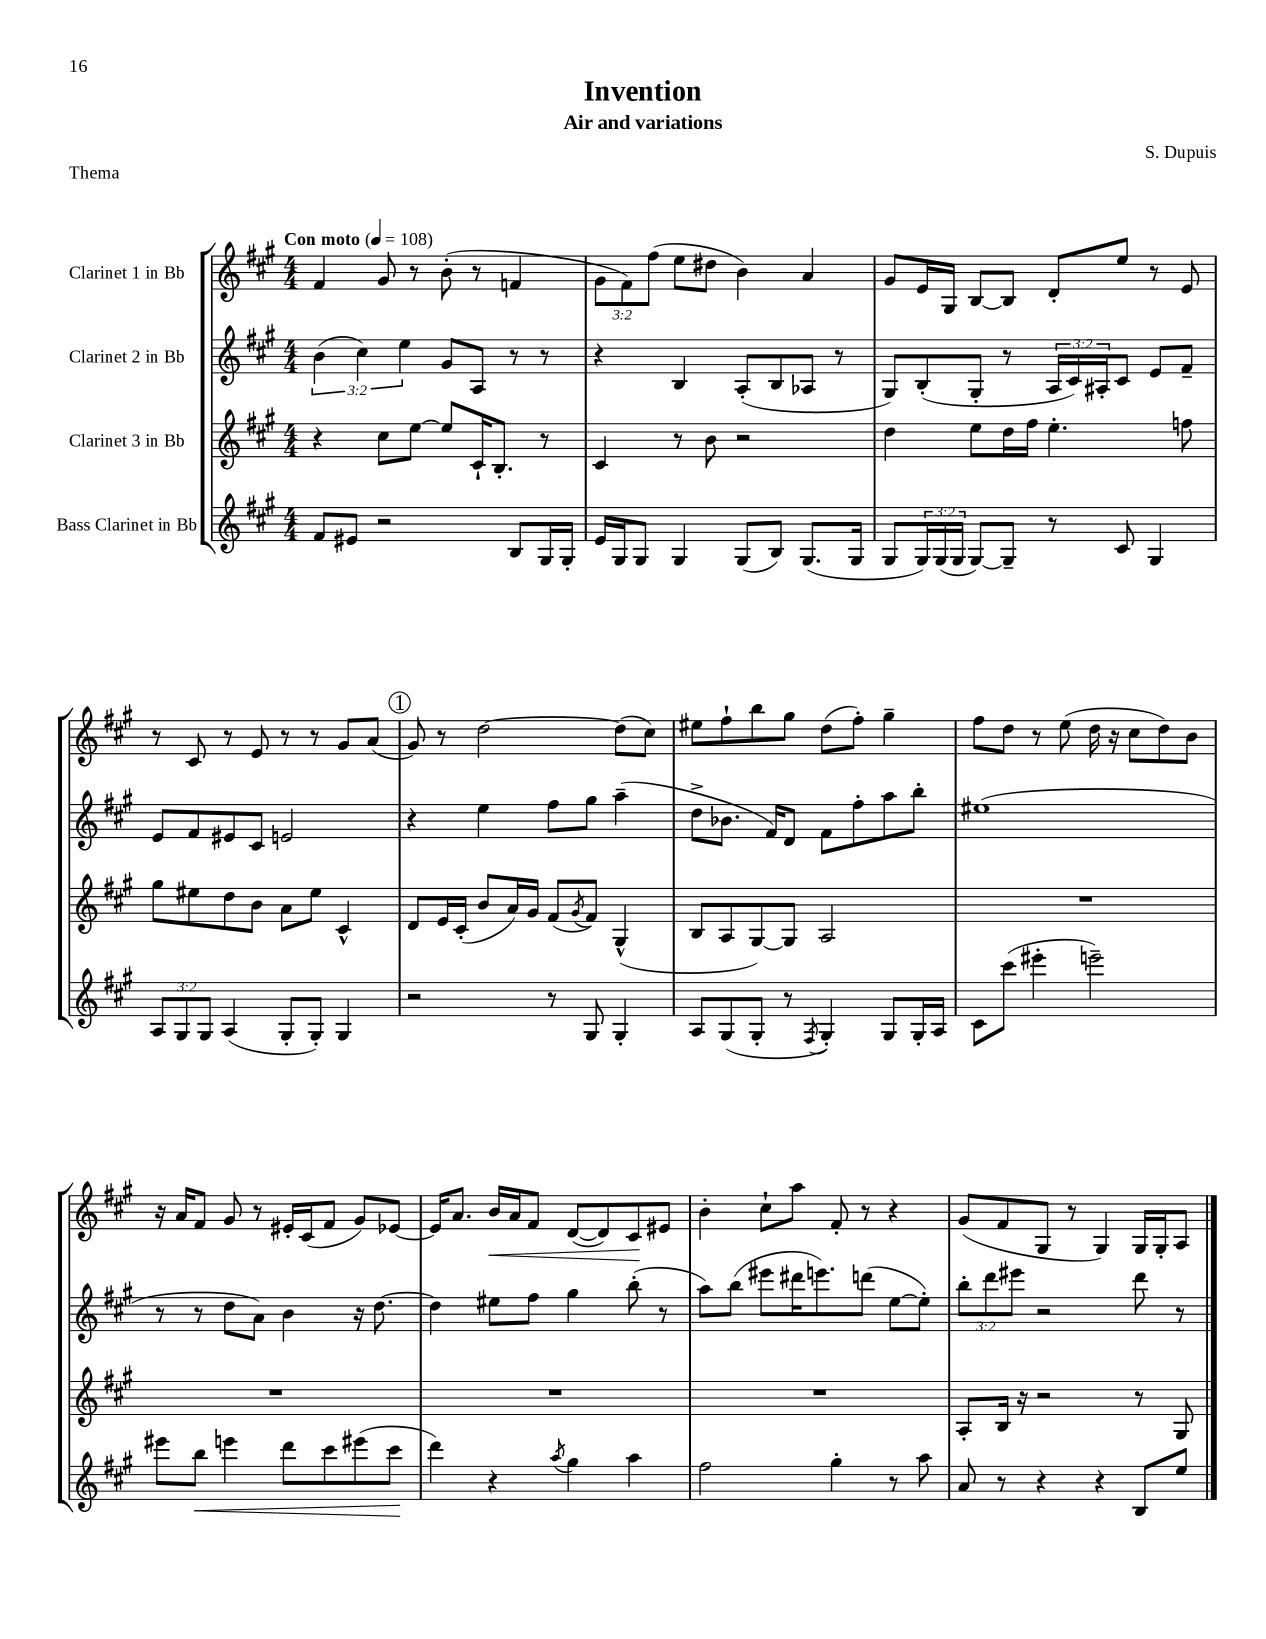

**kern	**kern	**kern	**kern
*staff4	*staff3	*staff2	*staff1
*clefG2	*clefG2	*clefG2	*clefG2
*k[f#c#g#]	*k[f#c#g#]	*k[f#c#g#]	*k[f#c#g#]
*M4/4	*M4/4	*M4/4	*M4/4
*MM108	*MM108	*MM108	*MM108
8f#	4r	(6b	4f#
8e#	.	.	.
.	.	6cc#)	.
2r	8cc#	.	8g#
.	.	6ee	.
.	[8ee	.	8r
.	8ee]	8g#	(8b'
.	16c#`	8A	8r
.	8.B'	.	.
8B	.	8r	4f
16G#	8r	8r	.
16G#'	.	.	.
=	=	=	=
16e	4c#	4r	12g#
16G#	.	.	.
.	.	.	12f#)
8G#	.	.	.
.	.	.	(12ff#
4G#	8r	4B	8ee
.	8b	.	8dd#
(8G#	2r	(8A'	4b)
8B)	.	8B	.
(8.G#	.	8A-	4a
.	.	8r	.
16G#	.	.	.
=	=	=	=
8G#	4dd	8G#)	8g#
24G#)	.	(8B'	16e
(24G#	.	.	.
.	.	.	16G#
24G#	.	.	.
[8G#)	8ee	8G#'	[8B
8G#~]	16dd	8r	8B]
.	16ff#	.	.
8r	4.ee'	24A	8d'
.	.	24c#)	.
.	.	24A#'	.
8c#	.	8c#	8ee
4G#	.	8e	8r
.	8ff	8f#~	8e
=	=	=	=
12A	8gg#	8e	8r
12G#	.	.	.
.	8ee#	8f#	8c#
12G#	.	.	.
(4A	8dd	8e#	8r
.	8b	8c#	8e
8G#'	8a	2e	8r
8G#')	8ee#	.	8r
4G#	4c#^^	.	8g#
.	.	.	(8a
=	=	=	=
2r	8d	4r	8g#)
.	16e	.	8r
.	(16c#'	.	.
.	8b	4ee	[2dd
.	16a)	.	.
.	16g#	.	.
8r	(8f#	8ff#	.
.	8qg#	.	.
8G#	8f#)	8gg#	.
4G#'	(4G#^^	(4aa~	(8dd]
.	.	.	8cc#)
=	=	=	=
8A	8B	8dd^	8ee#
(8G#	8A	8.b-	8ff#`
8G#'	[8G#)	.	8bb
.	.	16f#)	.
8r	8G#]	8d	8gg#
8qF#	.	.	.
4G#')	2A	8f#	(8dd
.	.	8ff#'	8ff#')
8G#	.	8aa	4gg#~
16G#'	.	8bb'	.
16A	.	.	.
=	=	=	=
8c#	1r	(1ee#	8ff#
(8ccc#	.	.	8dd
4eee#'	.	.	8r
.	.	.	(8ee
2eee~)	.	.	16dd
.	.	.	16r
.	.	.	8cc#
.	.	.	8dd)
.	.	.	8b
=	=	=	=
8eee#	1r	8r	16r
.	.	.	16a
8bb	.	8r	8f#
4eee	.	8dd	8g#
.	.	8a)	8r
8ddd	.	4b	16e#'
.	.	.	(16c#
8ccc#	.	.	8f#
(8eee#	.	16r	8g#)
.	.	[8.dd	.
8ccc#	.	.	[8e-
=	=	=	=
4ddd)	1r	4dd]	16e-]
.	.	.	8.a
4r	.	8ee#	16b
.	.	.	16a
.	.	8ff#	8f#
8qaa	.	.	.
4gg#	.	4gg#	([8d
.	.	.	8d])
4aa	.	(8bb'	8c#
.	.	8r	8e#
=	=	=	=
2ff#	1r	8aa)	4b'
.	.	(8bb	.
.	.	8eee#	8cc#`
.	.	16ddd#	8aa
.	.	8.eee)	.
4gg#'	.	.	8f#'
.	.	(8ddd	8r
8r	.	[8ee	4r
8aa	.	8ee'])	.
=	=	=	=
8a	8A'	12bb'	(8g#
.	.	12ddd	.
8r	16B	.	8f#
.	.	12eee#	.
.	16r	.	.
4r	2r	2r	8G#
.	.	.	8r
4r	.	.	4G#)
8B	8r	8ddd	16G#
.	.	.	16G#'
8ee	8G#	8r	8A
==	==	==	==
*-	*-	*-	*-
